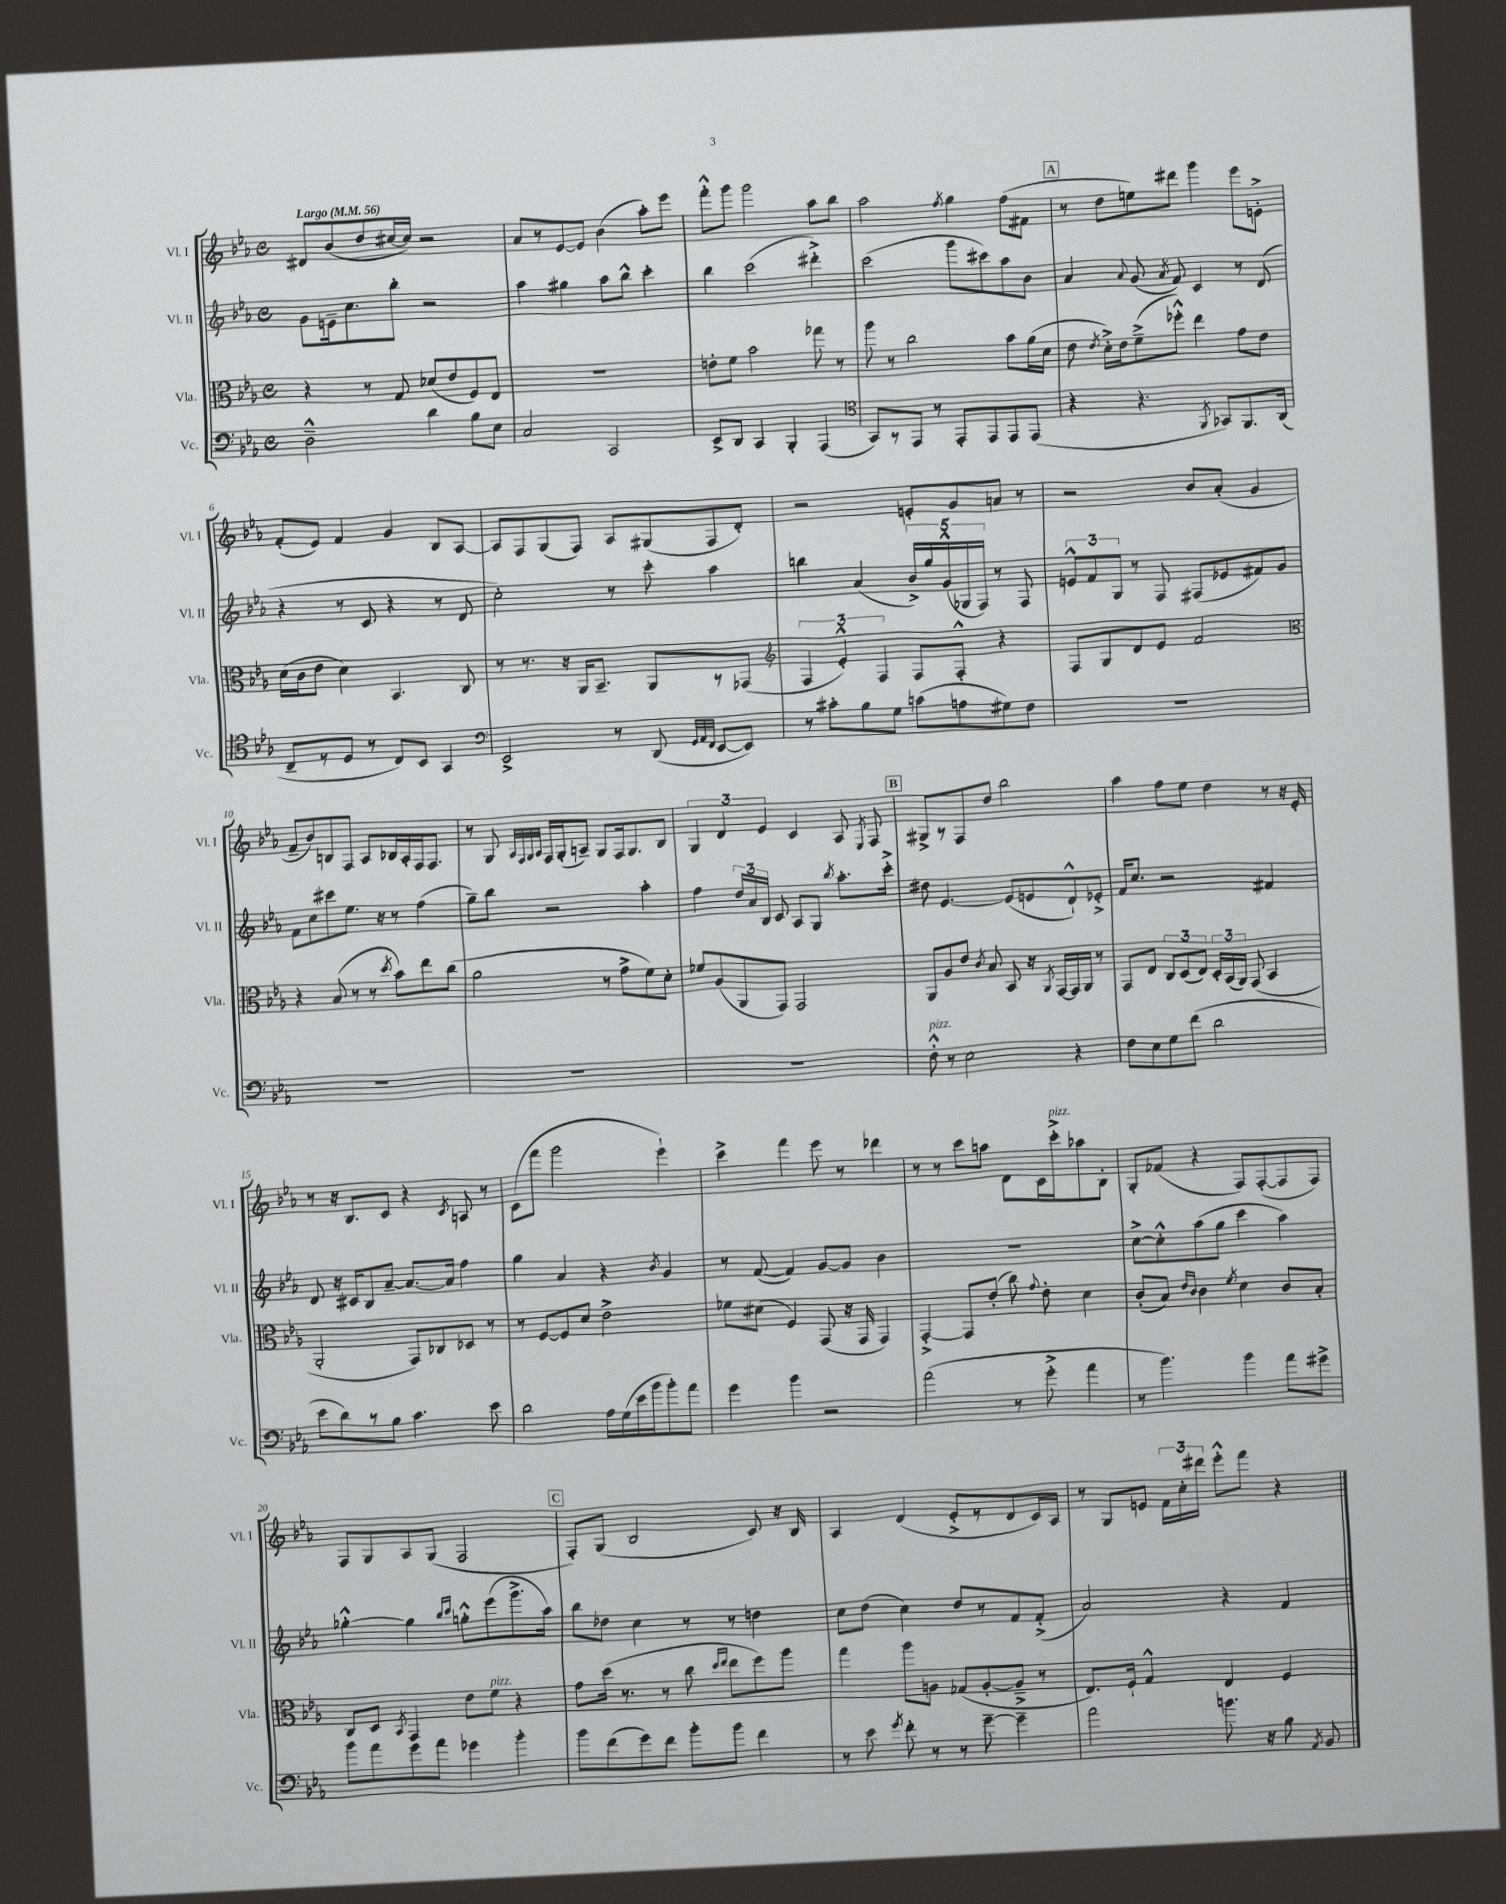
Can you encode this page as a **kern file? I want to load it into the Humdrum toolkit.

**kern	**kern	**kern	**kern
*part4	*part3	*part2	*part1
*staff4	*staff3	*staff2	*staff1
*I"Vc.	*I"Vla.	*I"Vl. II	*I"Vl. I
*I'Vc.	*I'Vla.	*I'Vl. II	*I'Vl. I
*clefF4	*clefC3	*clefG2	*clefG2
*k[b-e-a-]	*k[b-e-a-]	*k[b-e-a-]	*k[b-e-a-]
*M4/4	*M4/4	*M4/4	*M4/4
*met(c)	*met(c)	*met(c)	*met(c)
*MM56	*MM56	*MM56	*MM56
=1	=1	=1	=1
!	!	!	!LO:TX:a:B:t=Largo
2D~^^\	4r	8g\L	8d#X/L
.	.	16en~\k	(8b-/
.	.	8.cc\	.
.	8r	.	8dd/
.	8G/	8bb-'\J	[16cc#X/L
.	.	.	16cc#/JJ])
4d\	(8d-X/L	2r	2r
.	8e-/	.	.
8B-\L	8F/)	.	.
8E-\J	8E-/J	.	.
=2	=2	=2	=2
2C/	1r	4aa-\	8a-/L
.	.	.	8r
.	.	4gg#X\	[8e-/
.	.	.	8e-/J]
2CC/	.	8aa-\L	(4b-\
.	.	8bb-^^\J	.
.	.	4ccc'\	8aa-'\L)
.	.	.	8eee-\J
=3	=3	=3	=3
8EE-^/L	8en'\L	4bb-\	8fff'^^\L
8DD/J	8f\J	.	8ggg\J
4CC/	2b-\	(2ccc\	2ggg\
4BBB-'/	.	.	.
(4AAA-/	8gg-X\	4ddd#X'^\)	8aa-\L
.	8r	.	8bb-\J
=4	=4	=4	=4
*clefC4	*	*	*
8GG/L)	8aa-\	(2ccc\	2aa-\
8r	8r	.	.
8EE-/J	2cc\	.	.
8r	.	.	.
.	.	.	8qff/
8EE-'/L	.	8ggg\L	4gg\
8EE-/	.	8ccc#X\)	.
8EE-/	8b-\L	8aa-\	(8ff\L
(8EE-/J	(16a-\L	8b-\J	8f#X\J
.	16d\JJ	.	.
!!LO:REH:place=s1:t=A
=5	=5	=5	=5
4r	8e-\	4a-/	8r
.	8qe-/	.	.
.	16d'^\LL)	.	8dd\L
.	16e-\J	.	.
.	.	8qqa-/	.
4.r	(8f~^\	(8g/	8een\)
.	.	8qa-/	.
.	8ff-X'^^\J)	8f/)	8ddd#X\J
.	4ee-\	4c/	4ggg\
8qFF/	.	.	.
8GG-X/L)	.	.	.
8.FF/	8g\L	8r	8eee-\L
.	8e-\J	(8d/	8en'^\J
(16AA-/Jk	.	.	.
!!LO:LB:g=z
=6	=6	=6	=6
8C~/L	(16d\LL	4r	(8f'/L
.	16c\J	.	.
8r	8e-\J	.	8e-/J)
8D/J	4d\)	8r	4f/
8r	.	8c/	.
8C/L)	4.BB-/	4r	4g/
8BB-/J	.	.	.
4GG/	.	8r	8B-/L
.	8C/	8d/	[8A-/J
=7	=7	=7	=7
*clefF4	*	*	*
2EE-^/	8r	2cc'\)	8A-/L]
.	8.r	.	8F/
.	.	.	(8G/
.	16r	.	.
.	16AA-/KL	.	8F/J)
.	8.BB-~/J	.	.
8r	.	8r	8A-/L
(8DD/	8AA-/L	8ccc'\	(8G#X/
32qqGG/LLL	.	.	.
32qqAA-/	.	.	.
32qqFF/JJJ	.	.	.
[8EE-/L	8r	4aa-\	8F/
8EE-/J])	(8GG-X/J	.	8d'/J)
=8	=8	=8	=8
*	*clefG2	*	*
8r	6F/	4bbn\	2r
8c#X'\L	.	.	.
.	6e-'^^/)	.	.
8B-\	.	(4a-/	.
.	6F/	.	.
8G\J	.	.	.
(8cn\L	8F/L	20b-^/LL)	8en'/L
.	.	20gg/	.
.	.	(20g^^/	.
8An\	8F'^^/J	.	8g/
.	.	20G-X/	.
.	.	20F/JJ)	.
8G#X\)	4r	8r	8an/J
8F\J	.	8F/	8r
=9	=9	=9	=9
1r	8F/L	12en^^/L	2r
.	.	12f/	.
.	8G/	.	.
.	.	12G/J	.
.	8d/	8r	.
.	8e-/J	8F/	.
.	2f/	(8F#X/L	8b-/L
.	.	8e-X/	(8a-'/J
.	.	8f#X/)	4g/
.	.	8g/J	.
!!LO:LB:g=z
=10	=10	=10	=10
*	*clefC3	*	*
1r	4r	8f\L	8f~/L
.	.	8cc\	8b-/)
.	(8B-/	8ccc#X\	8Bn/
.	8r	8.ee-\J	8F/J
.	8r	.	8A-/L
.	.	16r	.
.	8qdd/	.	.
.	8b-\L)	8r	16B-X/L
.	.	.	16A-'/
.	8ee-\	(4ff\	16F/J
.	.	.	8.F/J
.	(8cc\J	.	.
=11	=11	=11	=11
1r	2a-\	8gg~\L)	8r
.	.	8bb-\J	8G/
.	.	.	32qqA-/LLL
.	.	.	32qqF/
.	.	.	32qqG/
.	.	.	32qqA-/JJJ
.	.	2r	16F/LL
.	.	.	(16G'/J
.	.	.	8An~/J)
.	8r	.	8G/L
.	8g^\L	.	16F/k
.	.	.	8.G/
.	8f\)	4aa-'\	.
.	8d'\J	.	8B-/J
=12	=12	=12	=12
1r	8f-X/L	4ff\	6G/
.	(8A-/	.	.
.	.	.	6d/
.	8AA-/	24dd/LL	.
.	.	24a-/	.
.	.	24B-/JJ	6e-/
.	8GG/J)	8c/	.
.	2GG/	8A-/L	4c/
.	.	8G/J	.
.	.	8qbb-/	.
.	.	8.aa-'\L	8A-/
.	.	.	8qE-/
.	.	.	8F/
.	.	16ccc'^\Jk	.
!!LO:REH:place=s1:t=B
=13	=13	=13	=13
!LO:TX:a:i:t=pizz.	!	!	!
8F'^^\	8AA-/L	8dd#X\	8G#X^/L
8r	8A-/	[4.e-/	8r
2E-\	8e-/J	.	8F/
.	8qc/	.	.
.	8B-/	.	8dd/J
.	8BB-/	(8e-/L]	2bb-\
.	16r	8en/	.
.	8qAA-/	.	.
.	[16GG/LL	.	.
4r	16GG/]	8d`^^/)	.
.	16AA-/JJ	.	.
.	8r	8e-X'^/J	.
=14	=14	=14	=14
8F\L	8GG/L	16f/KL	4aa-\
.	.	8.cc/J	.
8E-\	8E-/J	.	.
8G\	12C/L	2r	8ff\L
.	(12D/	.	.
(8f\J	.	.	8ee-\J
.	12E-/J)	.	.
2d\	24D'/LL	.	4dd\
.	(24BB-/	.	.
.	24AA-/JJ)	.	.
.	(8GG/	.	.
.	4BB-/	4f#X/	8r
.	.	.	16r
.	.	.	16e-'/
!!LO:LB:g=z
=15	=15	=15	=15
8e-\L	2AA-'/	8d/	8r
8d\)	.	16r	16r
.	.	16c#X/KL	8.B-/L
8r	.	8B-/	.
8B-\J	.	[8a-~/J	8c/J
4.c\	8GG/L)	8.a-/L_	4r
.	8C-X/	.	.
.	.	16a-/Jk]	.
.	.	.	8qc/
.	8D-X/J	4ff\	8An/
8e-\	8r	.	8r
=16	=16	=16	=16
2d\	8r	4gg\	(8c\L
.	[8F/L	.	8fff\J
.	8F/]	4a-/	2ggg\
.	8d/J	.	.
16A-\LL	2e-^\	4r	.
(16G\	.	.	.
16e-\	.	.	.
16b-\J	.	.	.
.	.	8qb-/	.
8b-'\)	.	4g/	4eee-`\)
8a-\J	.	.	.
=17	=17	=17	=17
4g\	8f-X\L	8r	4ccc^\
.	(8d#X\J	([8f/	.
4b-\	4F/)	4f/])	4fff\
2r	(8GG/	[8g/L	8eee-\
.	16r	8g/J]	8r
.	16GG/	.	.
.	4GG/)	4b-\	4ddd-X\
=18	=18	=18	=18
(2a-\	[4GG'^/	1r	8r
.	.	.	8r
.	8GG/L]	.	8ccc\L
.	(8e-'/J	.	8aan\J
8r	8cc\)	.	8d\L
.	8qqg/	.	.
8g'^\	8e-'\	.	16c\L
!	!	!	!LO:TX:a:i:t=pizz.
.	.	.	16ccc'^\J
4a-\	4d\	.	8aa-X\
.	.	.	8B-'\J
=19	=19	=19	=19
8r	(8c'/L	[8cc^\L	8G'/L
4.b-\)	8B-/J)	8cc'^^\]	(8f-X/J
.	16qqe-/LL	.	.
.	16qqc/JJ	.	.
.	4c\	(8aa-\	4r
.	.	8gg\J	.
.	8qf/	.	.
4b-\	4d\	4ccc\	8F/L)
.	.	.	([8F'/
8a-\L	8c/L	4aa-\)	8F/]
8g#X^\J	8B-'/J	.	8F/J)
!!LO:LB:g=z
=20	=20	=20	=20
8b-\L	8C/L	[4gg-X'^^\	8F/L
8a-\	8D/J	.	8G/
.	8qBB-/	.	.
8g\	4GG/	4gg-\]	8A-/
8a-\J	.	.	(8G/J
.	.	16qqbb-/LL	.
.	.	16qqccc/JJ	.
4g-X\	8e-\L	8ggn'^^\L	2F/
!	!LO:TX:a:i:t=pizz.	!	!
.	8f\J	(8eee-\	.
4b-'\	4r	8.ggg^\	.
.	.	16aa-\Jk)	.
!!LO:REH:place=s1:t=C
=21	=21	=21	=21
8b-\L	8g\L	8bb-\L	8F'/L)
(8f\	(16dd\Jk	8dd-X\J	(8G/J
.	8.r	.	.
8g\)	.	4cc\	2B-/
8f\J	8r	.	.
8b-'\L	8cc\	8r	.
.	16qqdd/LL	.	.
.	16qqee-/JJ	.	.
8b-\J	8ee-\L	8r	.
4f\	8ff\)	4ddn\	8c/)
.	8aa-\J	.	16r
.	.	.	16B-/
=22	=22	=22	=22
8r	4gg\	8cc\L	4A-/
8e-\	.	(8dd\J	.
8qg/	.	.	.
8f'\	8aa-\L	4cc\)	(4d/
8r	8An\J	.	.
8r	(8G-X/L	8dd/L	8e-'^/L
[8g~\	[8A'/	8r	8r
4g~\]	8A~^/J]	8f/	8d/
.	8r	(8f'^/J	16c/L)
.	.	.	16A-/JJ
=23	=23	=23	=23
2a-\	8.E-/L)	2a-/)	8r
.	.	.	8G/L
.	16F`/Jk	.	.
.	4G^^/	.	8en/J
.	.	.	24f\LL
.	.	.	24cc'\
.	.	.	24ddd#X\JJ
8.bn\	4E-/	4r	8eee-'^^\L
.	.	.	8fff\J
16r	.	.	.
8B-\	4F/	4f/	4r
8qAA-/	.	.	.
8BB-/	.	.	.
==	==	==	==
*-	*-	*-	*-
